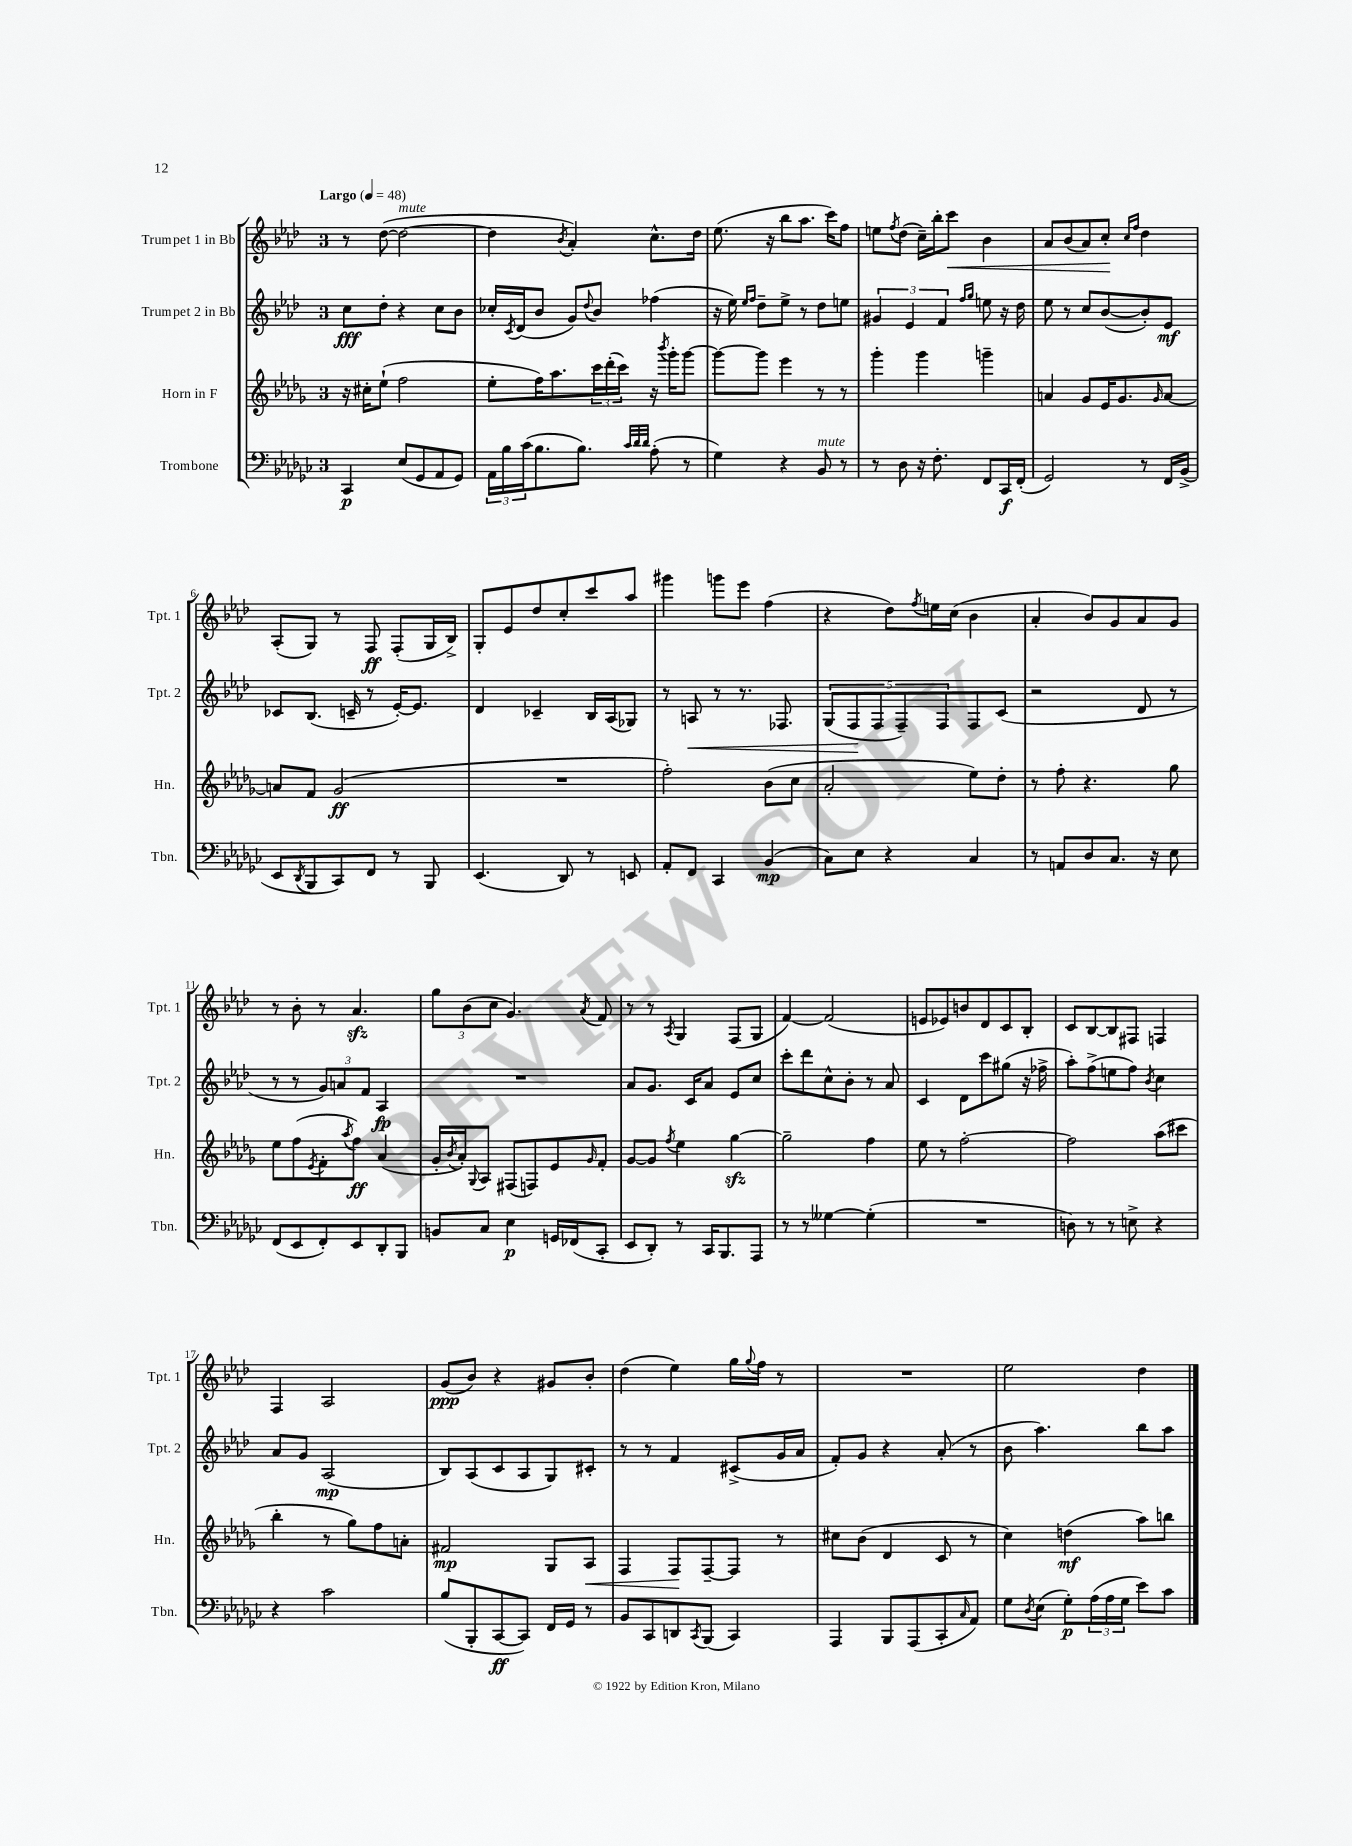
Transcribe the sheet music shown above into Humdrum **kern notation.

**kern	**kern	**kern	**kern
*staff4	*staff3	*staff2	*staff1
*clefF4	*clefG2	*clefG2	*clefG2
*k[b-e-a-d-g-c-]	*k[b-e-a-d-g-]	*k[b-e-a-d-]	*k[b-e-a-d-]
*M3/4	*M3/4	*M3/4	*M3/4
*MM48	*MM48	*MM48	*MM48
4CC-/	16r	8cc\L	8r
.	16cc#'\LK	.	.
.	(8ee-`\J	8dd-'\J	([8dd-\
(8E-/L	2ff\	4r	2dd-\_
8GG-/	.	.	.
8AA-/	.	8cc\L	.
8GG-/J)	.	8b-\J	.
=	=	=	=
24AA-\LL	8ee-'\L	16cc-'/LL	4dd-\]
24B-\	.	.	.
.	.	8qc/	.
.	.	(16d-/J	.
(24c-\J	.	.	.
8.B-\	16ff\K)	8b-/J	.
.	8.aa-\	.	.
.	.	.	8qb-/
.	.	8g/L)	4a-'/)
8.B-\J)	.	.	.
.	.	8qqdd-/	.
.	24ccc\L	8b-/J	.
.	(24ddd-'\	.	.
.	24ccc\JJ)	.	.
32qqc-/LLL	.	.	.
32qqd-/	.	.	.
32qqd-/JJJ	.	.	.
(8A-'\	16r	(4ff-\	8.cc^^\L
.	8qbbb-/	.	.
.	16ggg-'\LK	.	.
8r	[8ggg-\J	.	.
.	.	.	16dd-\Jk
=	=	=	=
4G-\)	8ggg-\_L	16r	(8.ee-\
.	.	16ee-\)	.
.	.	16qqee-/LL	.
.	.	16qqff/JJ	.
.	8ggg-\]J	8dd-~\L	.
.	.	.	16r
4r	4eee-\	8ee-^\J	8bb-\L
.	.	8r	8.aa-\J
8BB-/	8r	8dd-\L	.
.	.	.	16ccc\LK)
8r	8r	8ee\J	8ff\J
=	=	=	=
8r	4ggg-'\	6g#/	8ee\L
.	.	.	8qff/
8D-\	.	.	(8dd-\J
.	.	6e-/	.
16r	4ggg-\	.	16cc~\LL)
8.F'\	.	.	16bb-'\J
.	.	6f/	.
.	.	.	8ccc\J
.	.	16qqff/LL	.
.	.	16qqgg/JJ	.
8FF/L	4ggg~\	8ee\	4b-\
16CC-/L	.	16r	.
(16FF'/JJ	.	16dd-\	.
=	=	=	=
2GG-/)	4a/	8ee-\	8a-/L
.	.	8r	(8b-/
.	8g-/L	8cc/L	8a-/)
.	16e-/K	([8b-/	8cc'/J
.	8.g-/	.	.
.	.	.	16qqcc/LL
.	.	.	16qqff/JJ
8r	.	8b-'/])	4dd-\
.	16qqg-/	.	.
16FF/LL	[8a/J	8e-/J	.
(16BB-^/JJ	.	.	.
=	=	=	=
8EE-/L	8a/]L	8c-/L	(8A-'/L
8qDD-/	.	.	.
8BBB-/	8f/J	(8.B-/J	8G/J)
8CC-/)	(2g-/	.	8r
.	.	16c~/	.
8FF/J	.	8r	8F/
8r	.	[16e-'/LK)	(8F'/L
.	.	8.e-/]J	.
8BBB-/	.	.	16G/L
.	.	.	16B-^/JJ)
=	=	=	=
(4.EE-/	2.r	4d-/	8G'/L
.	.	.	8e-/
.	.	4c-~/	8dd-/
8DD-/)	.	.	8cc'/
8r	.	16B-/LL	8ccc/
.	.	(16A-/J	.
8EE/	.	8G-/J)	8aa-/J
=	=	=	=
8AA-'/L	2ff'\)	8r	4ggg#\
8FF/J	.	8A/	.
4CC-/	.	8r	8ggg\L
.	.	8.r	8eee-\J
(4BB-/	(8b-\L	.	(4ff\
.	.	8.F-/	.
.	8cc\J	.	.
=	=	=	=
8C-\L)	2a-'/	(10G/L	4r
.	.	10F/	.
8E-\J	.	.	.
.	.	10F/	.
4r	.	.	8dd-\L)
.	.	10F~/)	.
.	.	.	8qff/
.	.	.	16ee\L
.	.	10F/	.
.	.	.	(16cc\JJ
4C-/	8ee-\L)	8F/	4b-\
.	8dd-'\J	(8c/J	.
=	=	=	=
8r	8r	2r	4a-'/
8AA/L	8ff'\	.	.
8D-/	4.r	.	8b-/L)
8.C-/J	.	.	8g/
.	.	8d-/	8a-/
16r	.	.	.
8E-\	8gg-\	8r	8g/J
=	=	=	=
(8FF/L	8ee-\L	8r	8r
8EE-/	(8ff\	8r	8b-'\
.	8qe-/	.	.
8FF'/)	8f'\	12g/L)	8r
.	.	12a/	.
.	8qaa-/	.	.
8EE-/	8ff\J)	.	4.a-/
.	.	12f/J	.
8DD-'/	(4a-/	4A-/	.
8BBB-/J	.	.	.
=	=	=	=
8BB/L	16g-'/LL	2.r	12gg\L
.	8qb-/	.	.
.	16a-'/J)	.	.
.	.	.	(12b-\
.	8qqG-/	.	.
8C-/J	8A-/J	.	.
.	.	.	12cc\J
4E-\	(8F#/L	.	4.g/)
.	8F/)	.	.
16GG/LL	8e-/	.	.
(16FF-/J	.	.	.
.	16qqg-/	.	8qa-/
8CC-'/J	8f'/J	.	8f/
=	=	=	=
8EE-/L	[8g-/L	8a-/L	8r
8DD-'/J)	8g-/]J	8.g/J	8r
.	8qff/	.	8qA-/
8r	4ee-\	.	4G/
.	.	16c/LK	.
16CC-/LK	.	8a-/J	.
8.BBB-/	.	.	.
.	[4gg-\	8e-/L	(8F/L
8AAA-/J	.	8cc/J	8G/J
=	=	=	=
8r	2gg-~\]	8ccc'\L	[4f/)
8r	.	8ddd-\	.
[4G--\	.	8cc^^\	(2f/]
.	.	8b-'\J	.
(4G--'\]	4ff\	8r	.
.	.	8a-/	.
=	=	=	=
2.r	8ee-\	4c/	8e/L
.	8r	.	8e-/)
.	[2ff'\	8d-\L	8b/
.	.	8ccc\	8d-/
.	.	(8gg#\J	8c/
.	.	16r	8B-'/J
.	.	16ff-^\	.
=	=	=	=
8D\)	2ff\]	8aa-'\L)	8c/L
8r	.	(8ff^\	[8B-/
8r	.	8ee\	8B-/]
8E^\	.	8ff\J)	8F#/J
.	.	8qb-/	.
4r	(8aa-\L	4cc\	4F/
.	8ccc#\J	.	.
=	=	=	=
4r	4bb-'\	8a-/L	4F/
.	.	8g/J	.
2c-\	8r	(2A-/	2A-/
.	8gg-\L)	.	.
.	8ff\	.	.
.	8a'\J	.	.
=	=	=	=
(8B-/L	2f#/	8B-/L)	(8g/L
8BBB-'/	.	(8A-/	8b-/J)
[8CC-/	.	8c/	4r
8CC-/]J)	.	8A-/	.
16FF/LL	8G-/L	8G/)	8g#/L
16GG-/JJ	.	.	.
8r	8A-/J	8c#'/J	8b-'/J
=	=	=	=
8BB-/L	4F/	8r	(4dd-\
8CC-/	.	8r	.
8DD/	8F/L	4f/	4ee-\)
8qCC-/	.	.	.
(8BBB-/J	[8F~/	.	.
4CC-/)	8F/]J	(8c#^/L	16gg\LL
.	.	.	8qqgg/
.	.	.	16ff\JJ
.	8r	16g/L	8r
.	.	16a-/JJ	.
=	=	=	=
4AAA-/	8cc#\L	8f'/L)	2.r
.	(8b-\J	8g/J	.
8BBB-/L	4d-/	4r	.
(8AAA-/	.	.	.
8CC-'/	8c/	(8a-'/	.
16qqC-/	.	.	.
8AA-/J)	8r	8r	.
=	=	=	=
8G-\L	4cc\)	8b-\	2ee-\
8qD-/	.	.	.
(8E-\J	.	4.aa-\)	.
8G-'\L)	(4dd\	.	.
(24A-\L	.	.	.
24A-\	.	.	.
24G-\JJ	.	.	.
8e-\L)	8aa-\L)	8bb-\L	4dd-\
8c-\J	8bb\J	8aa-\J	.
==	==	==	==
*-	*-	*-	*-
